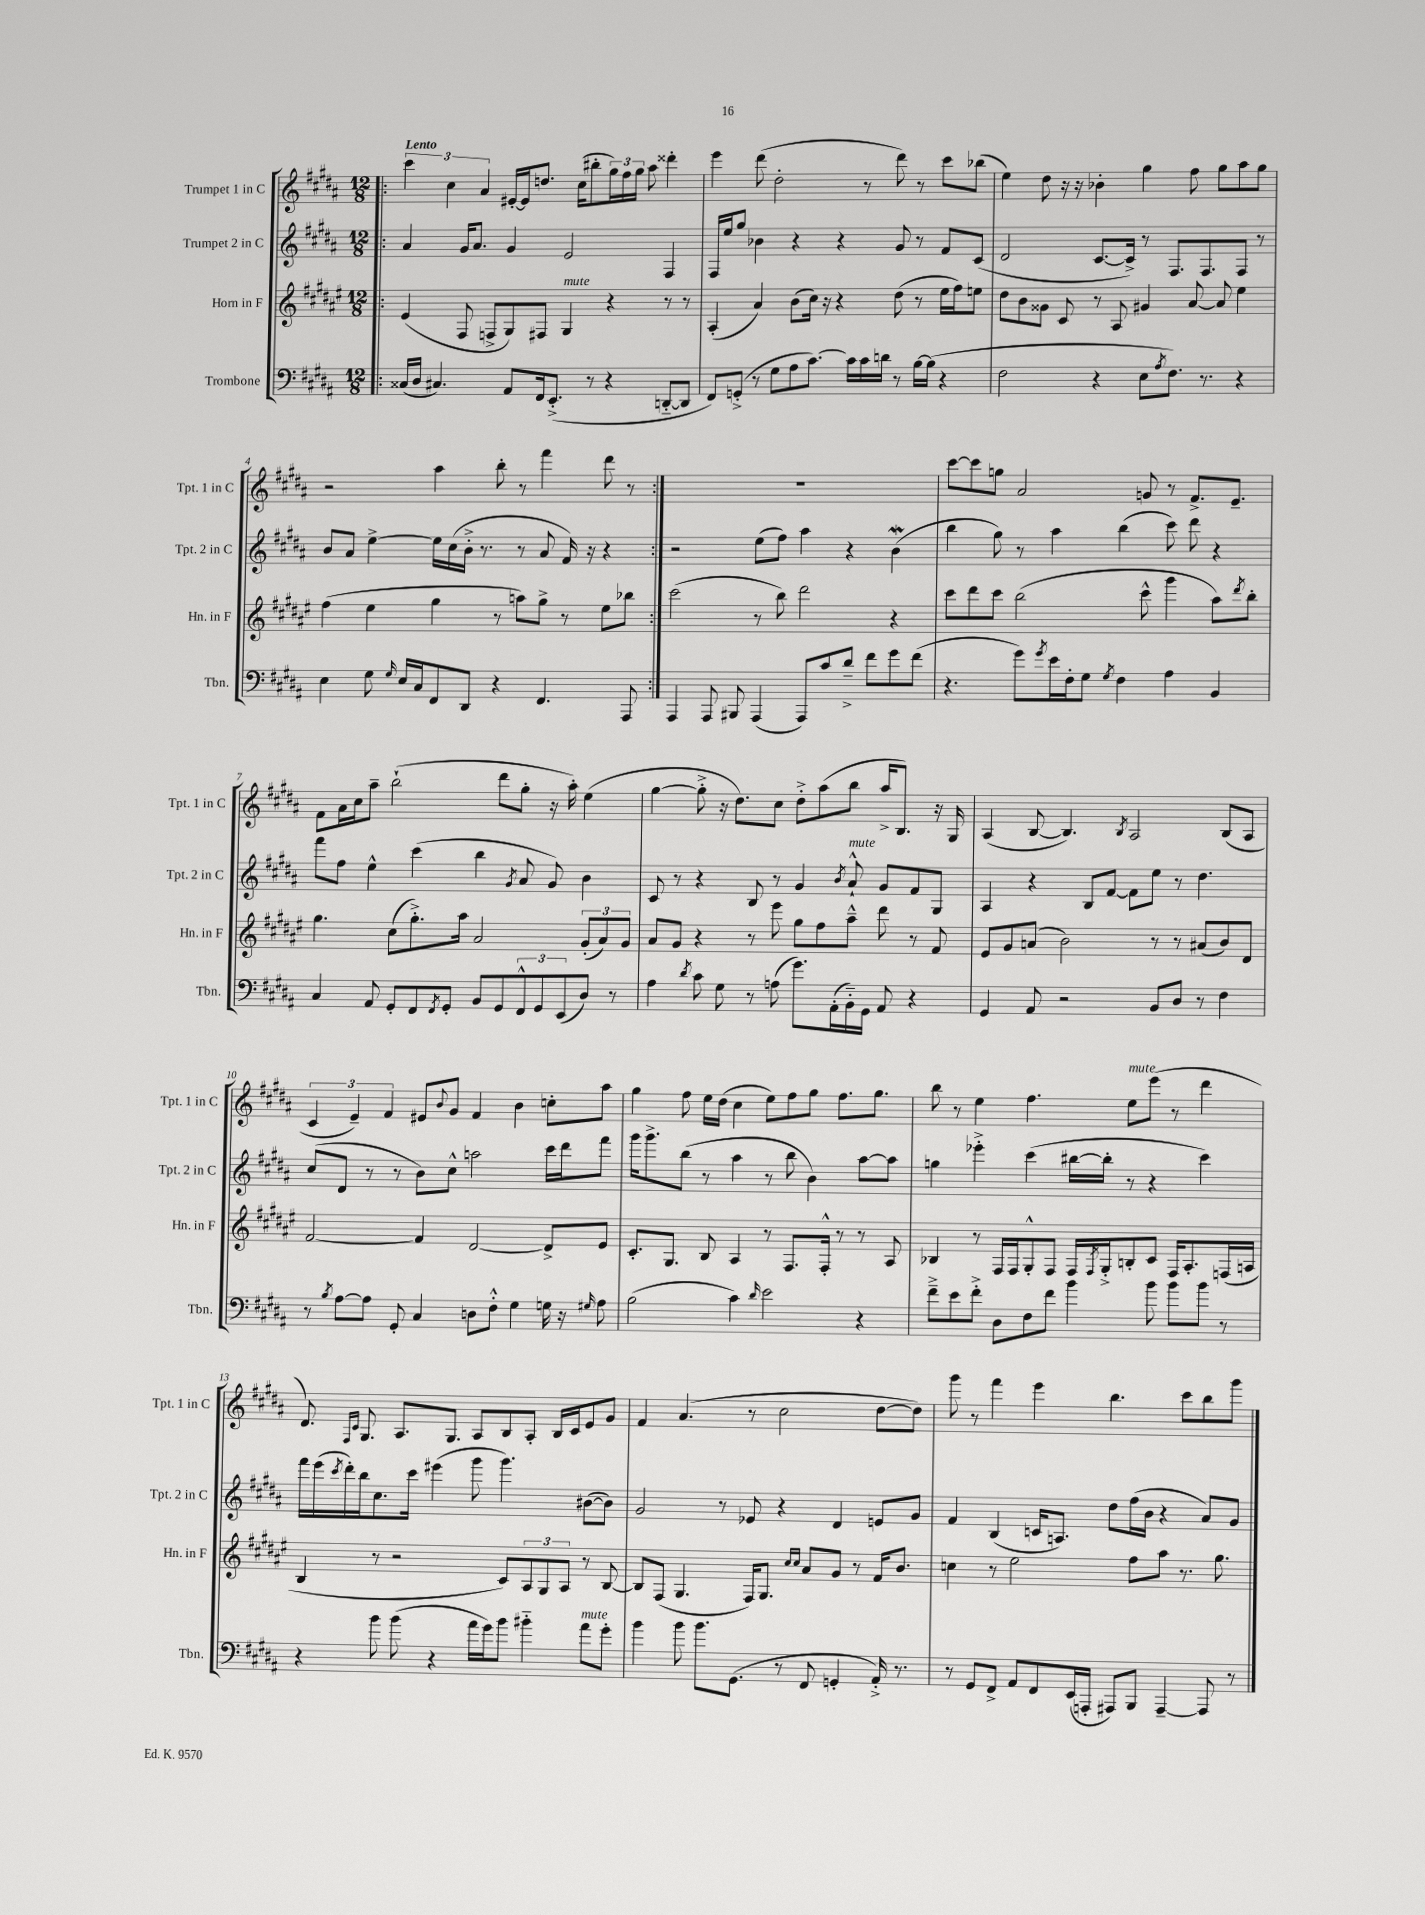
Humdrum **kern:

**kern	**kern	**kern	**kern
*part4	*part3	*part2	*part1
*staff4	*staff3	*staff2	*staff1
*I"Trombone	*I"Horn in F	*I"Trumpet 2 in C	*I"Trumpet 1 in C
*I'Tbn.	*I'Hn. in F	*I'Tpt. 2 in C	*I'Tpt. 1 in C
*clefF4	*clefG2	*clefG2	*clefG2
*k[f#c#g#d#a#]	*k[f#c#g#d#a#e#]	*k[f#c#g#d#a#]	*k[f#c#g#d#a#]
*M12/8	*M12/8	*M12/8	*M12/8
=1!|:	=1!|:	=1!|:	=1!|:
!	!	!	!LO:TX:a:B:t=Lento
(16C##X/LL	(4e#/	4a#/	6ccc#\
16D#/JJ	.	.	.
4.C#X/)	.	.	.
.	.	.	6cc#\
.	8F#/	16g#/KL	.
.	.	8.a#/J	.
.	.	.	6a#/
.	8Fn^/L	.	.
8AA#/L	8G#/)	4g#/	[16e#X'/LL
.	.	.	16e#/J]
16FF#/k	8F#X/J	.	8.ddn/J
(8.EE'^/J	.	.	.
!	!LO:TX:a:i:t=mute	!	!
.	4G#/	2e/	.
.	.	.	(16cc#\KL
8r	.	.	8bb#X'\
4r	4r	.	24gg#\L)
.	.	.	24ff#\
.	.	.	24gg#\JJ
.	.	.	8aa#\
[8DDn/L	8r	4F#/	4ddd##X'\
8DD/J]	8r	.	.
=2	=2	=2	=2
8FF#/L)	(4A#'/	16F#/LL	4eee\
.	.	16ee/J	.
(8GGn'^/J	.	8gg#/J	.
8r	4a#/)	4b-X\	(8ddd#\
8G#\L	.	.	2dd#'\
8A#\	(8b\L	4r	.
[8.c#\J)	16cc#\Jk)	.	.
.	16r	.	.
.	4r	4r	.
16c#\LL]	.	.	.
16c#\	.	.	8r
16dn\JJ	.	.	.
8r	(8dd#\	8g#/	8ddd#\)
[16B\LL	8r	8r	8r
(16B\JJ]	.	.	.
4r	16ee#\LL	8f#/L	8ccc#\L
.	16ff#\J)	.	.
.	8een\J	(8c#/J	(8bb-X\J
=3	=3	=3	=3
2F#\	8dd#\L	2d#/	4ee\)
.	8b\	.	.
.	8g##X\J	.	8dd#\
.	8c#/	.	16r
.	.	.	16r
4r	8r	[8.c#/L	4b-X'\
.	8A#/	.	.
.	.	16c#^/Jk])	.
8E\L	4g#X/	8r	4gg#\
8qA#/	.	.	.
8.F#\J)	.	8.F#/L	.
.	[8a#/	.	8ff#\
8.r	.	8.F#/	.
.	8a#/]	.	8gg#\L
4r	4ee#\	8F#/J	8aa#\
.	.	8r	8gg#\J
!!LO:LB:g=z
=4	=4	=4	=4
4E\	(4ff#\	8b/L	2r
.	.	8a#/J	.
8G#\	4ee#\	[4ee^\	.
16qqG#/	.	.	.
16E/LL	.	.	.
16C#/J	.	.	.
8FF#/	4gg#\	16ee\LL]	4aa#\
.	.	(16cc#\	.
8DD#/J	.	16b'^\JJ	.
.	.	8.r	.
4r	8r	.	8bb'\
.	8aan\L)	8r	8r
4.FF#/	8gg#^\J	8a#/	4fff#\
.	8r	16f#/)	.
.	.	16r	.
.	8ee#\L	4r	8ddd#\
8AAA#/	8bb-X\J	.	8r
=5:|!	=5:|!	=5:|!	=5:|!
4AAA#/	(2ccc#\	2r	1.r
8AAA#/	.	.	.
8BBB#X/	.	.	.
(4AAA#/	8r	(8ee\L	.
.	8bb\)	8ff#\J)	.
8AAA#/L)	2ddd#\	4aa#\	.
8c#/	.	.	.
8d#~^/J	.	4r	.
8f#\L	.	.	.
8g#\	4r	(4bw\	.
(8f#\J	.	.	.
=6	=6	=6	=6
4.r	8ccc#\L	4bb\	[8ccc#\L
.	8ddd#\	.	8ccc#\]
.	8ccc#\J	8gg#\)	8ggn\J
8g#\L)	(2bb\	8r	2a#/
8qg#/	.	.	.
16e\L	.	4aa#\	.
16F#'\J	.	.	.
8G#\J	.	.	.
8qG#/	.	.	.
4F#\	.	(4bb\	.
.	8ccc#^^\	.	8gn/
4A#\	4ggg#\	8ccc#\)	8r
.	.	8ddd#\	8.f#^/L
4BB/	8aa#\L)	4r	.
.	.	.	8.e~/J
.	8qddd#/	.	.
.	8bb'\J	.	.
!!LO:LB:g=z
=7	=7	=7	=7
4C#/	4.gg#\	8fff#\L	8f#\L
.	.	8ff#\J	16a#\L
.	.	.	16cc#\J
8AA#/	.	4ee^^\	8aa#~\J
8GG#'/L	(8cc#\L	.	(2bb`\
8FF#/	8.gg#'^\)	(4ccc#\	.
8qFF#/	.	.	.
8GG#'/J	.	.	.
.	16aa#\Jk	.	.
8BB/L	2a#/	4bb\	.
8GG#/	.	.	8ddd#\L
.	.	8qg#/	.
12FF#^^/	.	8a#/	8gg#'\J
12GG#/	.	.	.
.	.	8g#/)	16r
(12EE/	.	.	.
.	.	.	16aa#'\)
8D#/J)	(12g#'/L	4b\	(4ee\
.	12a#/)	.	.
8r	.	.	.
.	12g#/J	.	.
=8	=8	=8	=8
4A#\	8a#/L	8c#/	[4gg#\
.	8g#/J	8r	.
8qd#/	.	.	.
8c#\	4r	4r	8gg#'^\]
8G#\	.	.	16r
.	.	.	8.dd#\L)
8r	8r	8B/	.
(8An\	8eee#\	8r	8cc#\J
8.g#\L)	8gg#\L	4g#/	8dd#'^\L
.	8ff#\	.	(8aa#\
(16AA#'\L	.	.	.
.	.	8qb/	.
!	!	!LO:TX:a:i:t=mute	!
16BB\)	8aa#~^^\J	8a#`^^/	8bb\J
16GG#\JJ	.	.	.
8AA#/	8ddd#\	8g#/L	16aa#^/KL
.	.	.	8.B/J)
4r	8r	8f#/	.
.	8f#/	8G#/J	16r
.	.	.	16G#/
=9	=9	=9	=9
4GG#/	8e#/L	4A#/	(4A#/
.	8g#/	.	.
8AA#/	(8an/J	4r	[8B/
2r	2b\)	.	4.B/])
.	.	8B/L	.
.	.	[8f#/J	.
.	.	.	8qB/
.	.	8f#\L]	2A#/
8BB/L	8r	8ee\J	.
8D#/J	8r	8r	.
8r	(8a#X/L	4.dd#\	.
4F#\	8b/)	.	(8B/L
.	8d#/J	.	8A#/J
!!LO:LB:g=z
=10	=10	=10	=10
8r	[2f#/	(8cc#/L	6c#/
8qB/	.	.	.
[8A#\L	.	8d#/J	.
.	.	.	6e~/)
8A#\J]	.	8r	.
.	.	.	6f#/
8GG#'/	.	8r	.
4C#/	4f#/]	8b\L)	8e#X/L
.	.	.	8qqb/
.	.	8cc#^^\J	8g#/J
8Dn\L	[2d#/	2aan\	4f#/
8F#'^^\J	.	.	.
4G#\	.	.	4b\
16Gn\	8d#^/L]	16ccc#\LL	8ccn'\L
16r	.	16ddd#\J	.
16qqG#X/	.	.	.
8A#\	8e#/J	8fff#\J	8aa#\J
=11	=11	=11	=11
(2B\	8.c#'/L	16ggg#\KL	4gg#\
.	.	8.ggg#^\	.
.	8.G#/J	.	.
.	.	(8bb\J	8ff#\
.	8B/	8r	16ee\LL
.	.	.	(16dd#\JJ
4c#\)	4A#/	4aa#\	4cc#\
16qqd#/	.	.	.
2e\	8r	8r	8ee\L)
.	8.F#/L	8bb\	8ff#\
.	.	4b\)	8gg#\J
.	16F#'^^/Jk	.	.
.	8r	.	8.ff#\L
4r	8r	[8aa#\L	.
.	.	.	8.gg#\J
.	8A#/	8aa#\J]	.
=12	=12	=12	=12
8f#~^\L	4B-X/	4ggn\	8bb\
8e\	.	.	8r
8f#'^\J	8r	4eee-X'^\	4ee\
8D#\L	16F#/LL	.	.
.	16F#/J	.	.
8F#\	8G#'^^/	(4ccc#\	4.ff#\
8f#\J	8F#/J	.	.
4b\	16F#/LL	[16bb#X\LL	.
.	8qF#/	.	.
.	16G#'^/J	16bb#'\JJ]	.
!	!	!	!LO:TX:a:i:t=mute
.	8Bn'/	8r	8ee\L
8b\	8c#/J	4r	(8eee\J
8b\L	16F#/KL	.	8r
.	8.A#'/	.	.
8b\J	.	4ccc#\)	4ddd#\
8r	(16Fn/L	.	.
.	16An/JJ	.	.
!!LO:LB:g=z
=13	=13	=13	=13
4r	4B/	16fff#\LL	8.d#/)
.	.	(16eee\	.
.	.	8qccc#/	.
.	.	16ddd#'\)	.
.	.	.	16qqF#/LL
.	.	.	16qqc#/JJ
.	.	16bb\J	8.G#/
8b\	8r	8.cc#\	.
(8b\	2r	.	8.A#/L
.	.	16ccc#\Jk	.
4r	.	(4eee#X\	.
.	.	.	8.G#/J
16a#\LL	.	8ggg#\	8A#/L
16g#\J)	.	.	.
8b\J	8c#/L)	4.ggg#\)	8B/
4b#X\	12A#/	.	8A#'/J
.	12G#/	.	.
.	.	.	16B/LL
.	12A#/J	.	.
.	.	.	16c#/J
!LO:TX:a:i:t=mute	!	!	!
8a#\L	8r	([8b#X\L	8e/
8g#'\J	[8B/	8b#\J])	8g#/J
=14	=14	=14	=14
4b\	8B/L]	2g#/	4f#/
.	(8F#/J	.	.
8b\	4.G#/	.	(4.a#/
8.b\L	.	.	.
.	.	8r	.
(8.GG#\J	.	.	.
.	16F#/KL)	8e-X/	8r
.	8.G#/J	.	.
8r	.	4r	2cc#\
.	16qqcc#/LL	.	.
.	16qqcc#/JJ	.	.
8FF#/	8a#/L	.	.
4GGn'/	8g#/J	4d#/	.
.	8r	.	.
16AA#'^/)	16f#/KL	8en/L	[8dd#\L
8.r	8.b/J	.	.
.	.	8g#/J	8dd#\J])
=15	=15	=15	=15
8r	4ccn\	4f#/	8ggg#\
8GG#/L	.	.	8r
8FF#^/J	8r	(4B/	4fff#\
8AA#/L	2ee#\	.	.
8FF#/	.	16cn/KL	4eee\
.	.	8.An/J)	.
(16EE/L	.	.	.
16AAAn'/JJ	.	.	.
8AAA#X/L)	.	8dd#\L	4.bb\
8BBB/J	8ff#\L	(16ff#\L	.
.	.	16b\JJ	.
[4AAA#~/	8aa#\J	4r	.
.	8.r	.	8ccc#\L
8AAA#/]	.	8a#/L)	8bb\
.	8.gg#\	.	.
8r	.	8g#/J	8ggg#\J
==	==	==	==
*-	*-	*-	*-
